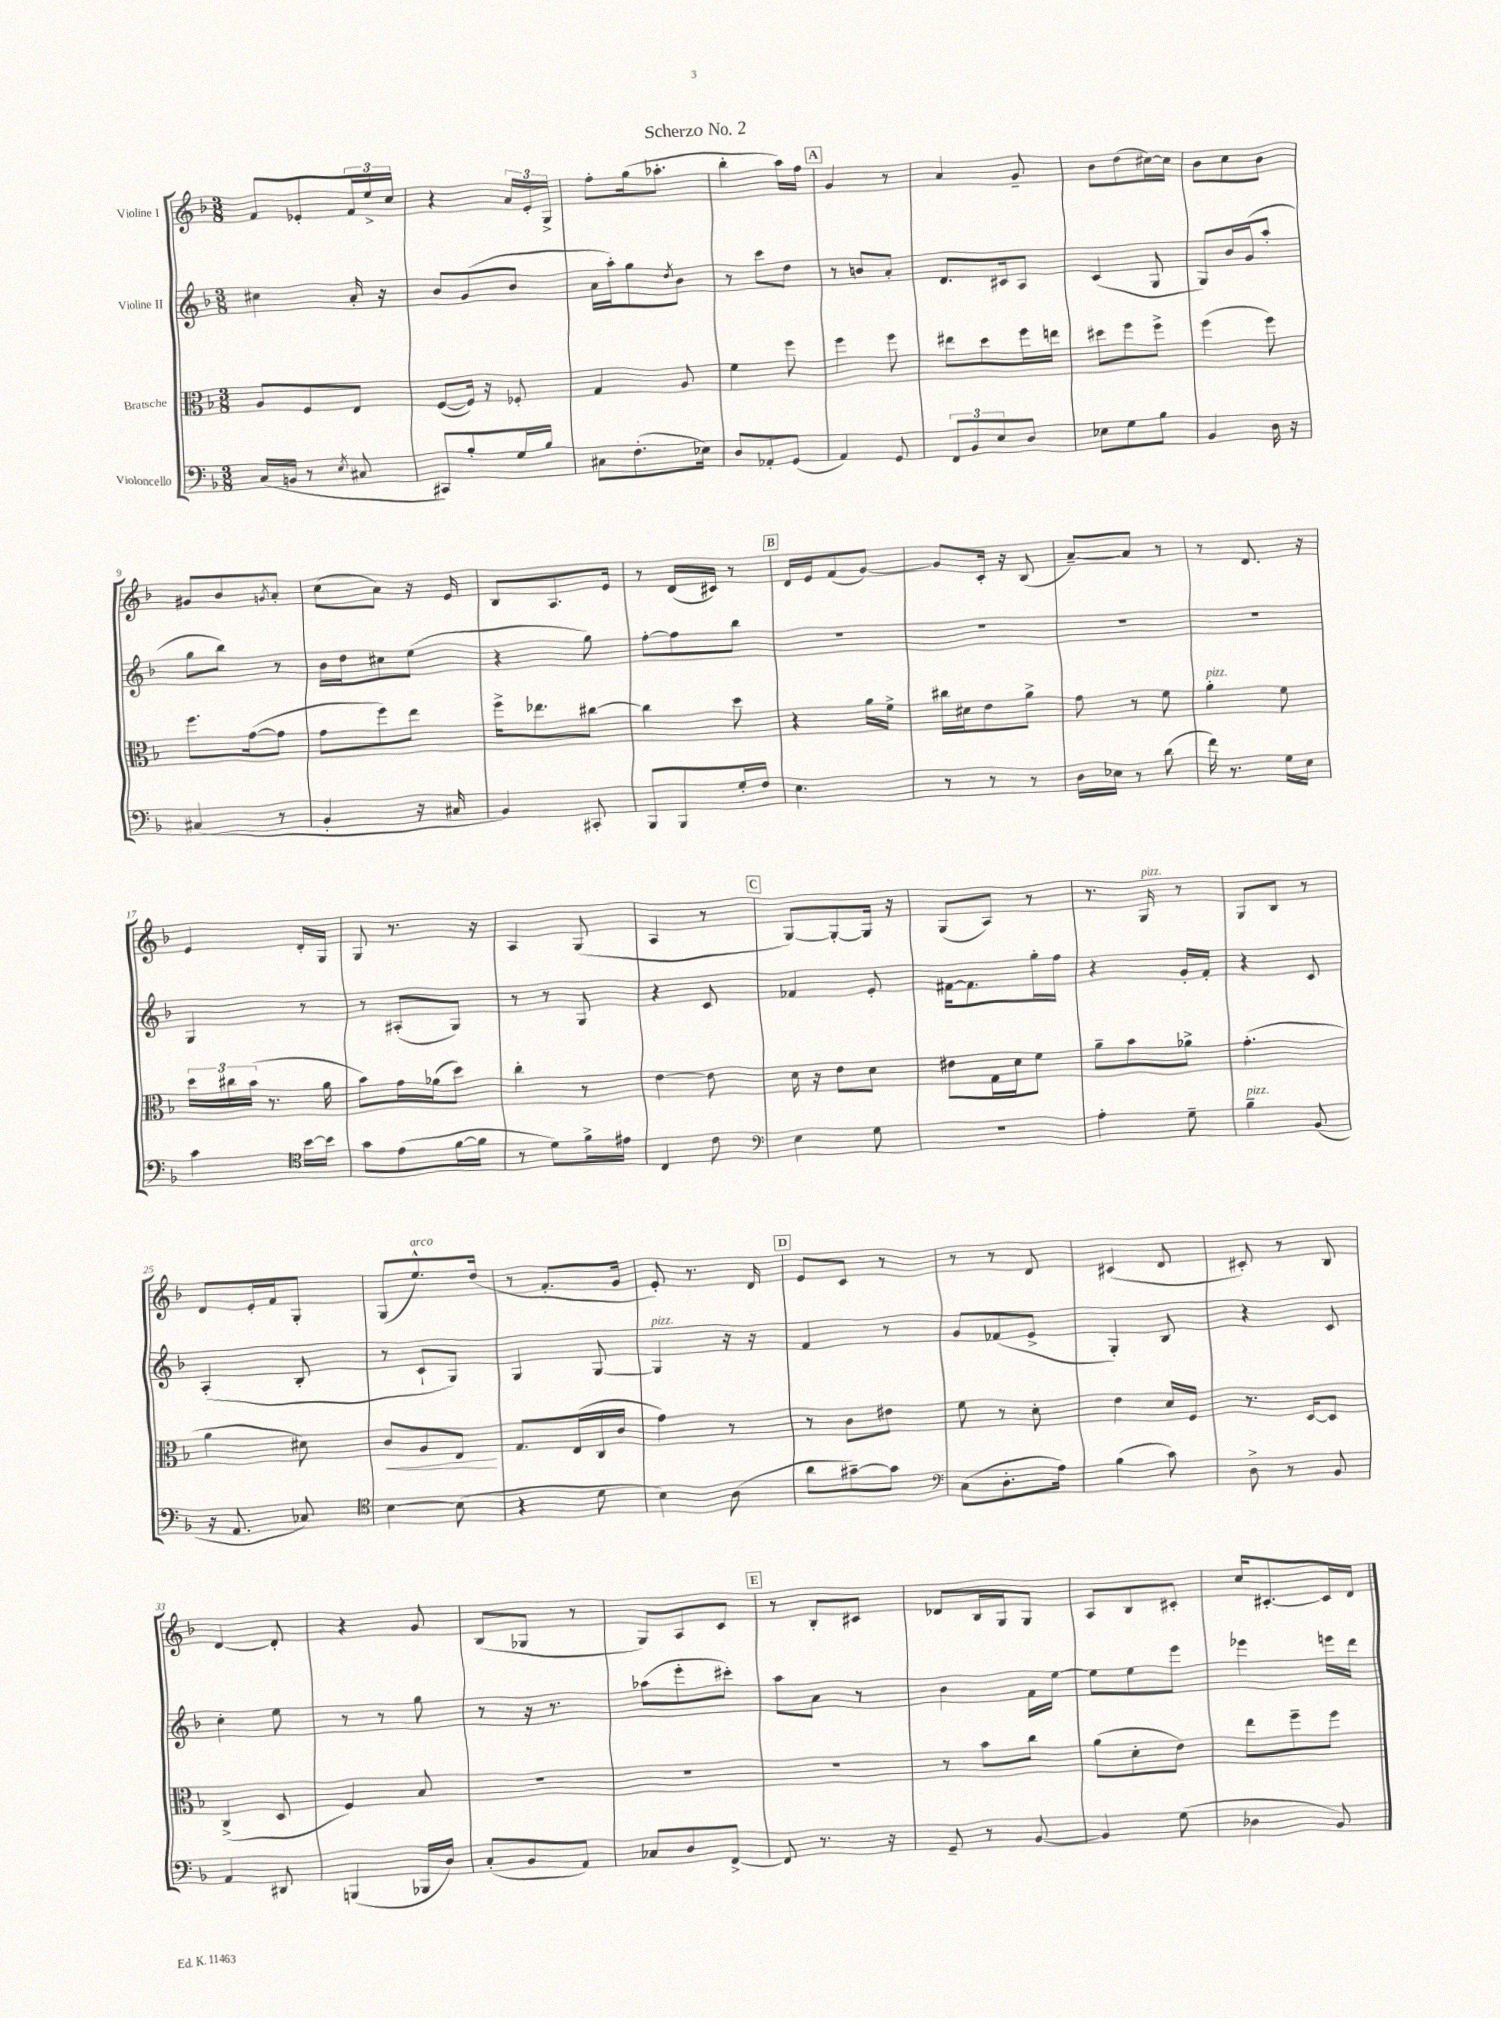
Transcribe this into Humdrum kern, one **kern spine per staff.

**kern	**kern	**dynam	**kern	**kern
*part4	*part3	*part3	*part2	*part1
*staff4	*staff3	*staff3	*staff2	*staff1
*I"Violoncello	*I"Bratsche	*	*I"Violine II	*I"Violine I
*clefF4	*clefC3	*	*clefG2	*clefG2
*k[b-]	*k[b-]	*	*k[b-]	*k[b-]
*M3/8	*M3/8	*	*M3/8	*M3/8
=1	=1	=1	=1	=1
(16C/LL	8A/L	.	4cc#X\	8f/L
16BBn/JJ	.	.	.	.
8r	8F/	.	.	8e-X'/
8qE/	.	.	.	.
8C#X/	8E/J	.	16a'/	24f/L
.	.	.	.	24ee^/
.	.	.	16r	.
.	.	.	.	24cc/JJ
=2	=2	=2	=2	=2
8CC#X/L)	([8F/L	.	8b-/L	4r
8B-'/	16F/Jk])	.	(8g/	.
.	16r	.	.	.
16G/L	8F-X'/	.	8b-/J	24a/LL
.	.	.	.	24e'/
16B-/JJ	.	.	.	.
.	.	.	.	24G^/JJ
=3	=3	=3	=3	=3
8C#X\L	4G/	.	16a\LL	8ff'\L
.	.	.	16aa'\J)	.
(8.F'\	.	.	8gg\	(16gg\k
.	.	.	.	8.aa-X'\J
.	.	.	8qdd/	.
.	8A/	.	8b-\J	.
16E-X\Jk)	.	.	.	.
=4	=4	=4	=4	=4
8D/L	4f\	.	8r	4bb-'\
8AA-X'/	.	.	8ccc\L	.
(8GG/J	8ff\	.	8dd\J	16aa\LL)
.	.	.	.	16ff\JJ
!!LO:REH:place=s1:t=A
=5	=5	=5	=5	=5
4AA/)	4ff\	.	8r	4g/
.	.	.	8bn/L	.
8GG/	8ff\	.	8a'/J	8r
=6	=6	=6	=6	=6
12FF/L	8ee#X\L	.	8.d/L	4a/
12BB-/	.	.	.	.
.	8dd\	.	.	.
12E/	.	.	.	.
.	.	.	16c#X/k	.
8D/J	16ff\L	.	8A/J	8g~/
.	16een\JJ	.	.	.
=7	=7	=7	=7	=7
8E-X\L	8dd#X\L	.	(4c/	8b-\L
8G\	8ff\	.	.	(8dd\
8B-\J	8ff^\J	.	8G/	[16cc#X\L)
.	.	.	.	16cc#\JJ]
=8	=8	=8	=8	=8
4BB-/	(4ff\	.	8G/L)	8b-\L
.	.	.	16b-/L	8cc\
.	.	.	(16g/J	.
16D\	8ff\)	.	8aa'/J	8b-\J
16r	.	.	.	.
!!LO:LB:g=z
=9	=9	=9	=9	=9
(4C#X/	8.ff\L	.	8gg\L	8g#X/L
.	.	.	8bb-\J)	8b-/
.	([16g\k	.	.	.
.	.	.	.	8qgn/
8r	8g\J]	.	8r	8a'/J
=10	=10	=10	=10	=10
4BB-'/	8g\L	.	16b-\LL	(8cc\L
.	.	.	16dd\J	.
.	8ff\)	.	8cc#X\	8a\J)
16r	8ee\J	.	(8ee\J	16r
16C#X/	.	.	.	16e/
=11	=11	=11	=11	=11
4BB-/)	16ff^\KL	.	4r	8B-/L
.	8.ee-X\	.	.	.
.	.	.	.	8.A/
8CC#X'/	[8cc#X\J	.	8gg\)	.
.	.	.	.	16e/Jk
=12	=12	=12	=12	=12
8BBB-/L	4cc#\]	.	[8ff'\L	8r
8BBB-/	.	.	8ff\]	(16d/LL
.	.	.	.	16c#X/JJ)
16G'/L	8dd\	.	8bb-\J	8r
16F/JJ	.	.	.	.
!!LO:REH:place=s1:t=B
=13	=13	=13	=13	=13
4.E\	4r	.	4.r	16d/LL
.	.	.	.	16e/J
.	.	.	.	(8f/
.	16a\LL	.	.	[8g/J)
.	16f^\JJ	.	.	.
=14	=14	=14	=14	=14
8r	16cc#X\LL	.	4.r	8g/L]
.	16d#X\J	.	.	.
8r	8e\	.	.	16c'/Jk
.	.	.	.	16r
8r	8a^\J	.	.	(8B-/
=15	=15	=15	=15	=15
16D\LL	8g\	.	4.r	[8a~/L)
16E-X\JJ	.	.	.	.
8r	8r	.	.	8a/J]
(8d\	8f\	.	.	8r
=16	=16	=16	=16	=16
!	!LO:TX:a:i:t=pizz.	!	!	!
16f\)	4a'\	.	4.r	8r
8.r	.	.	.	.
.	.	.	.	8.d/
16G\LL	8f\	.	.	.
16E\JJ	.	.	.	16r
!!LO:LB:g=z
=17	=17	=17	=17	=17
4c\	24dd\LL	.	4G/	4e/
.	24cc#X\	.	.	.
.	(24b-\JJ	.	.	.
.	8.r	.	.	.
*clefC4	*	*	*	*
[16b-\LL	.	.	8r	16d'/LL
16b-\JJ]	16a\	.	.	16G/JJ
=18	=18	=18	=18	=18
8g\L	8b-\L)	.	8r	8G/
(8e\	16g\L	.	(8A#X'/L	8.r
.	(16a-X\J	.	.	.
[16f\L	8dd\J)	.	8G/J)	.
16f\JJ]	.	.	.	16r
=19	=19	=19	=19	=19
8r	4cc'\	.	8r	4A/
8d\L)	.	.	8r	.
16f^\L	8r	.	8G/	(8G/
16e#X\JJ	.	.	.	.
=20	=20	=20	=20	=20
4C/	[4e\	.	4r	4A/
8c\	8e\]	.	8c/	8r
!!LO:REH:place=s1:t=C
=21	=21	=21	=21	=21
*clefF4	*	*	*	*
4E\	16d\	.	4f-X/	[8G/L)
.	16r	.	.	.
.	8e\L	.	.	8G'/_
8G\	8d\J	.	8e'/	16G/Jk]
.	.	.	.	16r
=22	=22	=22	=22	=22
4.r	8e#X\L	.	[16f#X\KL	(8G/L
.	.	.	8.f#\]	.
.	16G\L	.	.	8A/J)
.	16d\J	.	.	.
.	8f\J	.	16gg'\L	8r
.	.	.	16ff\JJ	.
=23	=23	=23	=23	=23
4A'\	8a~\L	.	4r	8.r
.	8b-\	.	.	.
!	!	!	!	!LO:TX:a:i:t=pizz.
.	.	.	.	16G/
8G~\	8a-X^\J	.	16g'/LL	8r
.	.	.	16f'/JJ	.
=24	=24	=24	=24	=24
!LO:TX:a:i:t=pizz.	!	!	!	!
4B-~\	(4.g'\	.	4r	8G/L
.	.	.	.	8B-/J
(8BB-/	.	.	8c/	8r
!!LO:LB:g=z
=25	=25	=25	=25	=25
16r	4a\	.	(4A'/	8d/L
8.AA/	.	.	.	.
.	.	.	.	16e'/L
.	.	.	.	16f/J
8C-X/)	8d#X\)	.	8B-'/	8G'/J
=26	=26	=26	=26	=26
*clefC4	*	*	*	*
!	!	!LO:HP:b	!	!
[4B-\	8c/L	<	8r	(8G/L
!	!	!	!	!LO:TX:a:i:t=arco
.	8A/	.	8c`/L	8.ee^^/)
(8B-\]	8E/J	.	8G/J)	.
.	.	.	.	(16dd/Jk
.	.	[	.	.
=27	=27	=27	=27	=27
4r	8.G/L	.	4G/	8r
.	.	.	.	8.f'/L
.	(16E/L	.	.	.
8d\	16C/	.	[8G/	.
.	16c/JJ	.	.	16g/Jk
=28	=28	=28	=28	=28
!	!	!	!LO:TX:a:i:t=pizz.	!
4B-\)	4g\)	.	4G/]	8e'/)
.	.	.	.	8.r
(8A\	8r	.	16r	.
.	.	.	16r	16d/
!!LO:REH:place=s1:t=D
=29	=29	=29	=29	=29
8a\L	8r	.	4f/	8e/L
[8g#X~\)	8c\L	.	.	8c/J
8g#\J]	8e#X\J	.	8r	8r
=30	=30	=30	=30	=30
*clefF4	*	*	*	*
(8C\L	8f\	.	8g/L	8r
8.D'\	8r	.	(8f-X/	8r
.	8d'\	.	8e^/J	8d/
16A\Jk)	.	.	.	.
=31	=31	=31	=31	=31
(4B-\	4e\	.	4G'/)	(4c#X/
8c\)	16d/LL	.	8B-/	8d/
.	16F/JJ	.	.	.
=32	=32	=32	=32	=32
8D^\	8.r	.	4r	8c#X'/)
8r	.	.	.	8r
.	[16D/KL	.	.	.
8BB-/	8D/J]	.	8c/	8B-/
!!LO:LB:g=z
=33	=33	=33	=33	=33
4AA/	(4C^/	.	4cc'\	[4d/
8DD#X/	8D/	.	8ee\	8d'/]
=34	=34	=34	=34	=34
(4BBBn/	4F/)	.	8r	4r
.	.	.	8r	.
16BBB-X/LL	8B-/	.	8gg\	8g/
16D/JJ)	.	.	.	.
=35	=35	=35	=35	=35
(8C'/L	4.r	.	8r	(8B-/L
8BB-/	.	.	16r	8G-X/J
.	.	.	8.r	.
8AA/J)	.	.	.	8r
=36	=36	=36	=36	=36
8C-X/L	4.r	.	(8aa-X\L	8G/L)
8D/	.	.	8eee'\	8A/
[8FF^/J	.	.	8ccc#X'\J)	8c/J
!!LO:REH:place=s1:t=E
=37	=37	=37	=37	=37
8FF/]	4.r	.	8aa\L	8r
8.r	.	.	8a\J	8B-'/L
.	.	.	8r	8c#X/J
16r	.	.	.	.
=38	=38	=38	=38	=38
8GG~/	8r	.	4b-\	8d-X/L
8r	8b-\L	.	.	16B-/L
.	.	.	.	16G/J
[8BB-/	8cc\J	.	16f\LL	8G/J
.	.	.	[16ee\JJ	.
=39	=39	=39	=39	=39
4BB-/]	(8a\L	.	8ee\L]	8A/L
.	8d'\	.	8ee\	8B-/
(8G\	8e\J)	.	8eee\J	8c#X'/J
=40	=40	=40	=40	=40
4D-X\	8ee\L	.	4eee-X\	16cc/KL
.	.	.	.	[8.c#X'/
.	8ff~\	.	.	.
8BB-/)	8ff\J	.	16eeen\LL	16c#/L]
.	.	.	16ddd\JJ	16d/JJ
==	==	==	==	==
*-	*-	*-	*-	*-
